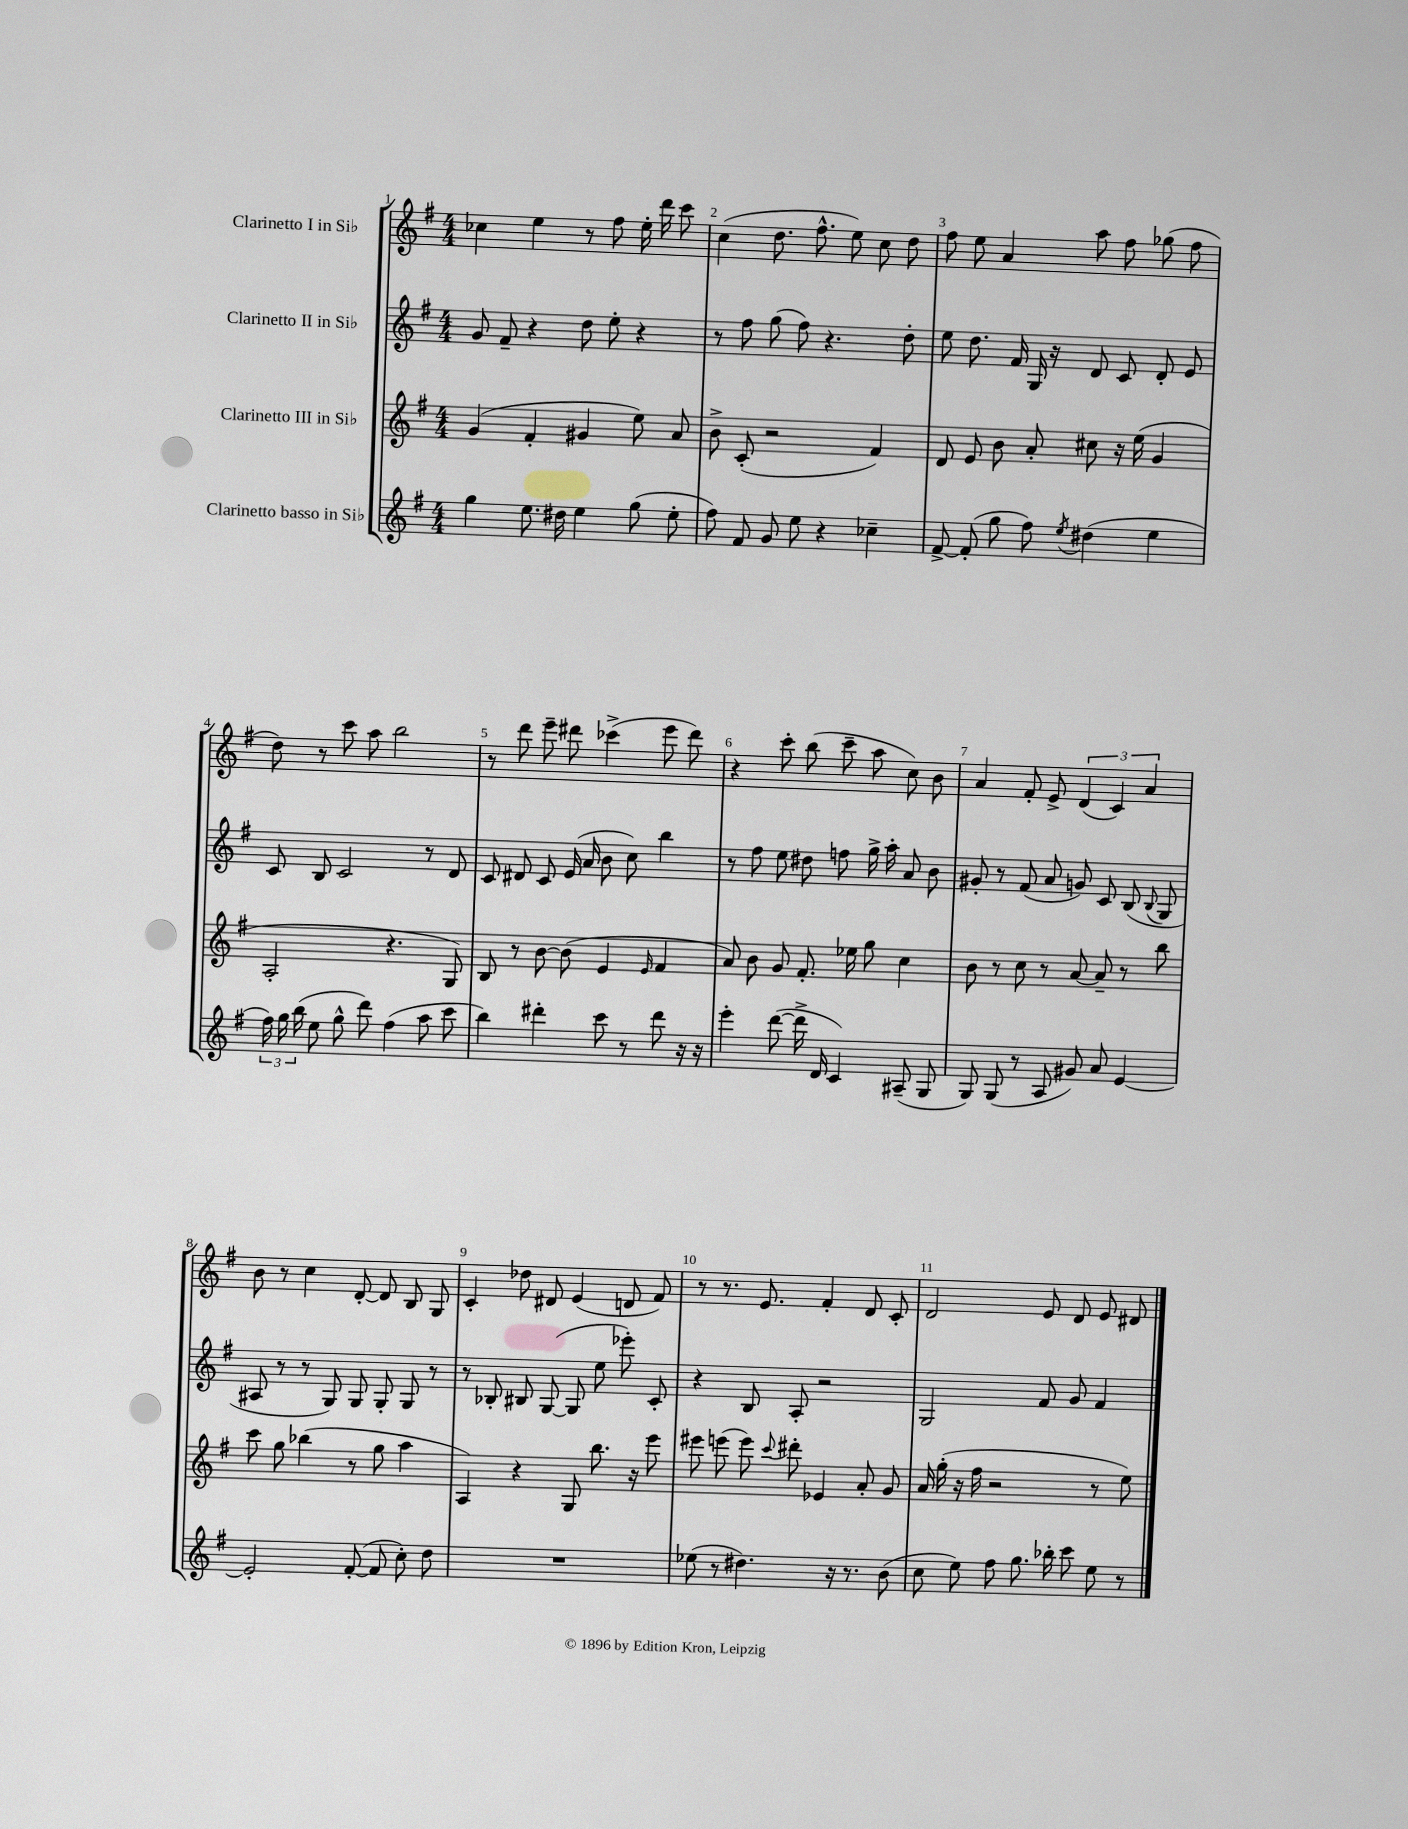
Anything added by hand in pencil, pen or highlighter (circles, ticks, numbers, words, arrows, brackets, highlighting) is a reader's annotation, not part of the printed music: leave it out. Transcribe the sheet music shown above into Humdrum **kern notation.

**kern	**kern	**kern	**kern
*part4	*part3	*part2	*part1
*staff4	*staff3	*staff2	*staff1
*I"Clarinetto basso in Si♭	*I"Clarinetto III in Si♭	*I"Clarinetto II in Si♭	*I"Clarinetto I in Si♭
*clefG2	*clefG2	*clefG2	*clefG2
*k[f#]	*k[f#]	*k[f#]	*k[f#]
*M4/4	*M4/4	*M4/4	*M4/4
=1	=1	=1	=1
4gg\	(4g/	8g/	4cc-X\
.	.	8f#~/	.
8.ee\	4f#'/	4r	4ee\
16dd#X\	.	.	.
4ee\	4g#X/	8dd\	8r
.	.	8ee'\	8ff#\
(8gg\	8ee\)	4r	16ee'\
.	.	.	16ddd\
8ee'\	8a/	.	8ccc\
=2	=2	=2	=2
8ff#\)	8b^\	8r	(4cc\
8f#/	(8c'/	8ff#\	.
8g/	2r	(8gg\	8.dd\
8ee\	.	8ff#\)	.
.	.	.	8.ff#^^\
4r	.	4.r	.
.	.	.	8ee\)
4cc-X~\	4f#/)	.	8cc\
.	.	8dd'\	8dd\
=3	=3	=3	=3
[8f#^/	8d/	8ee\	8ff#\
(8f#'/]	8e/	8.dd\	8ee\
8gg\	8b\	.	4a/
.	.	16f#/	.
8ff#\)	8a'/	16G/	.
.	.	16r	.
8qee/	.	.	.
(4dd#X\	8cc#X\	8d/	8aa\
.	16r	8c/	8ff#\
.	(16ee\	.	.
4ee\	4g/	8d'/	(8gg-X\
.	.	8e/	8ff#\
!!LO:LB:g=z
=4	=4	=4	=4
24ff#\)	2A'/	8c/	8dd\)
24gg\	.	.	.
(24bb\	.	.	.
8ee\	.	8B/	8r
8gg^^\	.	2c/	8ccc\
8ddd\)	.	.	8aa\
(4ff#\	4.r	.	2bb\
8aa\	.	8r	.
8ccc\	8G/)	8d/	.
=5	=5	=5	=5
4bb\)	8B/	8c/	8r
.	8r	8d#X/	8ddd\
4ddd#X'\	[8b\	8c/	8eee~\
.	(8b\]	(16e/	8ddd#X\
.	.	16a/	.
8ccc\	4e/	8b\	(4ccc-X^\
8r	.	8cc\)	.
.	16qqe/	.	.
8ddd#\	4f#/	4bb\	8eee\
16r	.	.	8ddd#\)
16r	.	.	.
=6	=6	=6	=6
4eee'\	8a/)	8r	4r
.	8b\	8ff#\	.
([8ddd\	8g/	8ee\	8ccc'\
16ddd^\]	8.f#'/	8dd#X\	(8bb\
16d/	.	.	.
4c/)	.	8ffn\	8ccc~\
.	16ee-X\	.	.
.	8gg\	16gg^\	8aa\
.	.	16aa'\	.
(8A#X~/	4cc\	8a/	8cc\)
8G/	.	8b\	8b\
=7	=7	=7	=7
8G/)	8b\	8g#X'/	4a/
(8G/	8r	8r	.
8r	8cc\	(8f#/	8f#'/
8A/	8r	8a/	8e^/
8g#X/)	[8a/	8gn/)	(6d/
8a/	8a~/]	8c/	.
.	.	.	6c/)
[4e/	8r	(8B/	.
.	.	.	6a/
.	.	8qqB/	.
.	8bb\	8G/	.
!!LO:LB:g=z
=8	=8	=8	=8
2e'/]	8ccc\	8A#X/	8b\
.	8gg\	8r	8r
.	(4bb-X\	8r	4cc\
.	.	8G/)	.
([8f#'/	8r	8G/	[8d'/
8f#/]	8gg\	8G'/	8d/]
8cc'\)	4aa\	8G/	8B/
8dd\	.	8r	8G/
=9	=9	=9	=9
1r	4A/)	8r	4c'/
.	.	8B-X'/	.
.	4r	8B#X/	8dd-X\
.	.	([8G/	8d#X/
.	8G/	8G/]	(4e/
.	8.bb\	8ee\	.
.	.	8eee-X'\)	8dn/
.	16r	.	.
.	8eee\	8c'/	8f#/)
=10	=10	=10	=10
(8ee-X\	8eee#X\	4r	8r
8r	(8eeen\	.	8.r
4.dd#X\)	8eee\)	8B/	.
.	.	.	8.e/
.	8qqccc/	.	.
.	8ddd#X'\	8A'/	.
.	4e-X/	2r	4f#'/
16r	.	.	.
8.r	.	.	.
.	8a'/	.	8d/
(8b\	8g/	.	8c'/
=11	=11	=11	=11
8cc\	16a/	2G/	2d/
.	(16gg'\	.	.
8ee\)	16r	.	.
.	16ff#\	.	.
8ff#\	2r	.	.
8.gg\	.	.	.
.	.	8f#/	8e/
16bb-X'\	.	.	.
8ccc\	.	8g/	8d/
8ee\	8r	4f#/	8e/
8r	8ee\)	.	8d#X/
==	==	==	==
*-	*-	*-	*-
